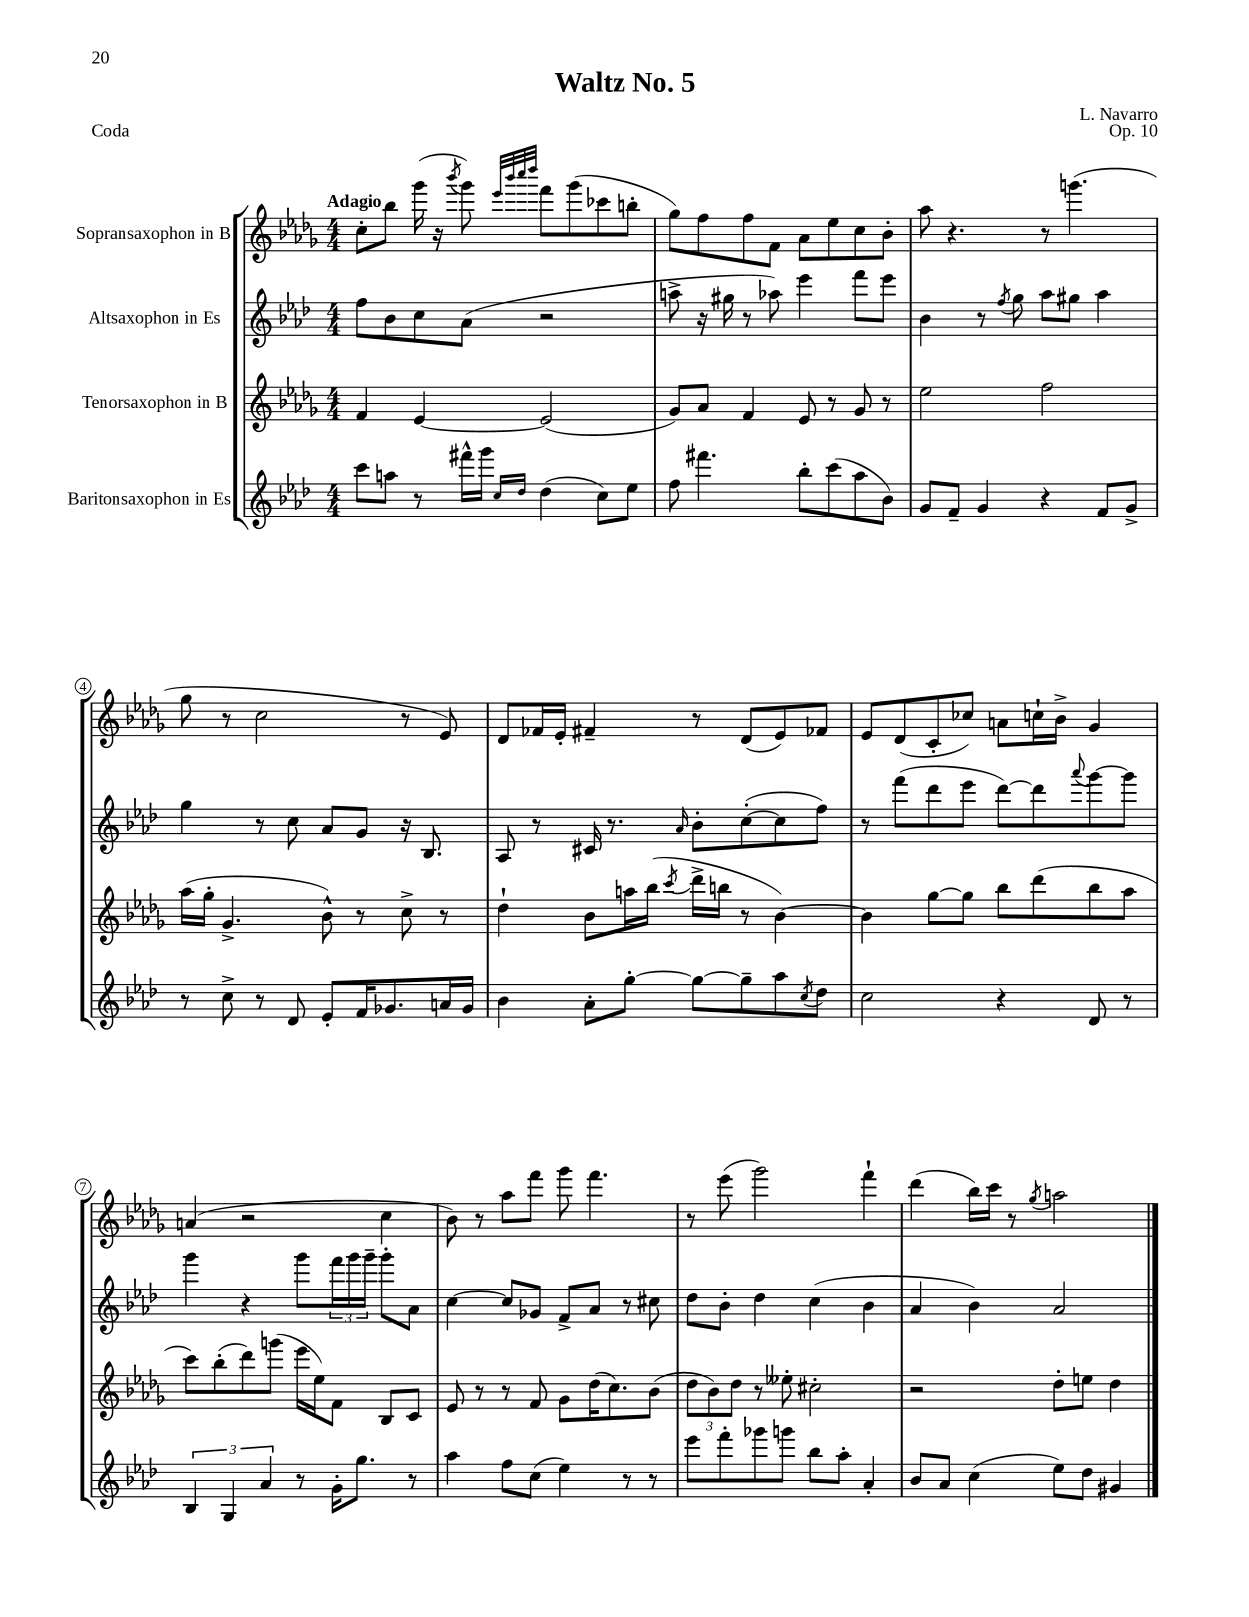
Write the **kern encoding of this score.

**kern	**kern	**kern	**kern
*staff4	*staff3	*staff2	*staff1
*clefG2	*clefG2	*clefG2	*clefG2
*k[b-e-a-d-]	*k[b-e-a-d-g-]	*k[b-e-a-d-]	*k[b-e-a-d-g-]
*M4/4	*M4/4	*M4/4	*M4/4
8ccc	4f	8ff	8cc'
8aa	.	8b-	8bb-
8r	[4e-	8cc	(16ggg-
.	.	.	16r
.	.	.	8qbbb-
16fff#^^	.	(8a-	8ggg-)
16ggg	.	.	.
.	.	.	32qqeee-
.	.	.	32qqbbb-
16qqcc	.	.	32qqcccc
16qqdd-	.	.	32qqdddd-
(4dd-	(2e-]	2r	8fff
.	.	.	(8ggg-
8cc)	.	.	8ccc-
8ee-	.	.	8bb'
=	=	=	=
8ff	8g-)	8aa^	8gg-)
4.fff#	8a-	16r	8ff
.	.	16gg#	.
.	4f	8r	8ff
.	.	8aa-)	8f
8bb-'	8e-	4eee-	8a-
(8ccc	8r	.	8ee-
8aa-	8g-	8fff	8cc
8b-)	8r	8eee-	8b-'
=	=	=	=
8g	2ee-	4b-	8aa-
8f~	.	.	4.r
4g	.	8r	.
.	.	8qff	.
.	.	8gg	.
4r	2ff	8aa-	8r
.	.	8gg#	(4.ggg
8f	.	4aa-	.
8g^	.	.	.
=	=	=	=
8r	(16aa-	4gg	8gg-
.	16gg-'	.	.
8cc^	4.g-^	.	8r
8r	.	8r	2cc
8d-	.	8cc	.
8e-'	8b-^^)	8a-	.
16f	8r	8g	.
8.g-	.	.	.
.	8cc^	16r	8r
.	.	8.B-	.
16a	8r	.	8e-)
16g-	.	.	.
=	=	=	=
4b-	4dd-`	8A-	8d-
.	.	8r	16f-
.	.	.	16e-'
8a-'	8b-	16c#	4f#~
.	.	8.r	.
[8gg'	16aa	.	.
.	(16bb-	.	.
.	8qccc	16qqa-	.
8gg_	16ddd-^	8b-'	8r
.	16bb	.	.
8gg~]	8r	([8cc'	(8d-
8aa-	[4b-)	8cc]	8e-)
8qcc	.	.	.
8dd-	.	8ff)	8f-
=	=	=	=
2cc	4b-]	8r	8e-
.	.	(8fff	(8d-
.	[8gg-	8ddd-	8c'
.	8gg-]	8eee-	8cc-)
4r	8bb-	[8ddd-)	8a
.	(8ddd-	8ddd-]	16cc`
.	.	.	16b-^
.	.	8qqaaa-	.
8d-	8bb-	[8ggg	4g-
8r	8aa-	8ggg]	.
=	=	=	=
6B-	8ccc)	4ggg	(4a
.	(8bb-'	.	.
6G	.	.	.
.	8ddd-)	4r	2r
6a-	.	.	.
.	(8ggg	.	.
8r	16eee-	8ggg	.
.	16ee-)	.	.
16g'	8f	24fff	.
.	.	24ggg	.
8.gg	.	.	.
.	.	24ggg~	.
.	8B-	8ggg'	4cc
8r	8c	8a-	.
=	=	=	=
4aa-	8e-	[4cc	8b-)
.	8r	.	8r
8ff	8r	8cc]	8aa-
(8cc	8f	8g-	8fff
4ee-)	8g-	8f^	8ggg-
.	(16dd-	8a-	4.fff
.	8.cc)	.	.
8r	.	8r	.
8r	(8b-	8cc#	.
=	=	=	=
8eee-	12dd-	8dd-	8r
.	12b-)	.	.
8fff'	.	8b-'	(8eee-
.	12dd-	.	.
8ggg-	8r	4dd-	2ggg-)
8ggg	8ee--'	.	.
8bb-	2cc#'	(4cc	.
8aa-'	.	.	.
4a-'	.	4b-	4fff`
=	=	=	=
8b-	2r	4a-	(4ddd-
8a-	.	.	.
(4cc	.	4b-)	16bb-)
.	.	.	16ccc
.	.	.	8r
.	.	.	8qgg-
8ee-)	8dd-'	2a-	2aa
8dd-	8ee	.	.
4g#	4dd-	.	.
==	==	==	==
*-	*-	*-	*-
